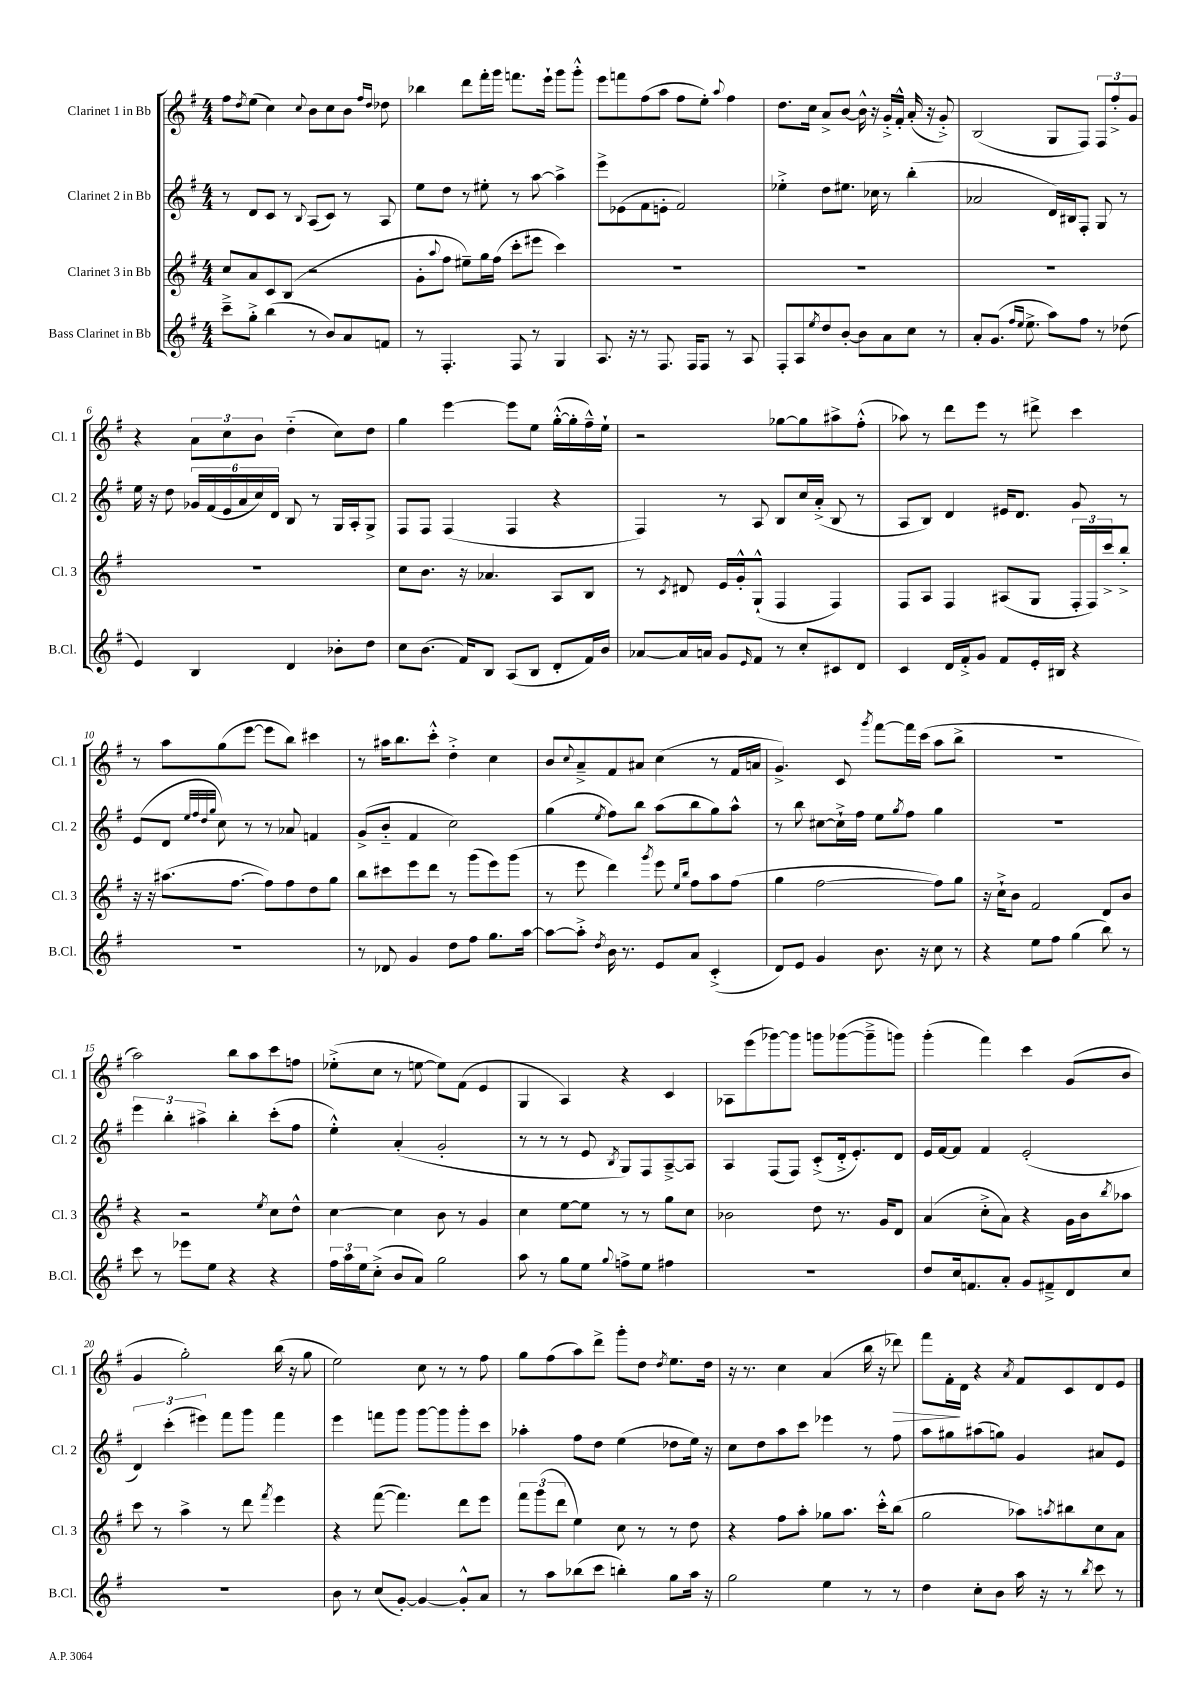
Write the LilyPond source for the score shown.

<<
\new StaffGroup <<
\new Staff = "s0" \with { instrumentName = "Clarinet 1 in Bb" shortInstrumentName = "Cl. 1" } {
    \clef treble \key g \major \numericTimeSignature \time 4/4
    fis''8 \acciaccatura { d''8 } e''8( c''4) \appoggiatura { c''8 } b'8 c''8 b'8 \grace { fis''16 d''16 } des''8 |
    bes''4 d'''8 fis'''16-. g'''16 f'''8. e'''16-! g'''8 g'''8-.-^ |
    e'''8 f'''8 fis''8( a''8 fis''8 e''8-.) \appoggiatura { a''8 } fis''4 |
    d''8. c''16 a'8-> b'8~ b'16-^ r16 g'16-.-> fis'16-.-^ a'16-.( r16 g'8-.->) |
    b2( g8 fis8) \tuplet 3/2 { fis8 fis''8-.-> g'8 } |
    r4 \tuplet 3/2 { a'8 c''8 b'8 } d''4-_( c''8) d''8 |
    g''4 e'''4~ e'''8 e''8 g''16~-.-^( g''16-. fis''16---^) e''16-! |
    r2 ges''8~ ges''8 ais''8-> fis''8-.-^( |
    aes''8) r8 d'''8 e'''8 r8 dis'''8-> c'''4 |
    r8 a''8 g''8( e'''8~ e'''8 b''8) cis'''4 |
    r8 ais''16 b''8. c'''8-.-^ d''4-.-> c''4 |
    b'8 \appoggiatura { c''8 } a'8---> fis'8 ais'8 c''4( r8 fis'16 a'16 |
    g'4.->) c'8 \acciaccatura { g'''8 } fis'''8~ fis'''16 c'''16( a''8 b''8-> |
    R1 |
    a''2) b''8 a''8 c'''8 f''8 |
    ees''8-.->( c''8 r8 e''8~ e''8) fis'8( e'4 |
    g4 a4) r4 c'4 |
    aes8 e'''8( ges'''8~) ges'''8 g'''8 ges'''8~( ges'''8---> g'''8) |
    g'''4-.( fis'''4) c'''4 g'8( b'8 |
    g'4 g''2-.) b''16( r16 g''8 |
    e''2) c''8 r8 r8 fis''8 |
    g''8 fis''8( a''8) d'''8-> g'''8-. d''8 \acciaccatura { d''8 } e''8. d''16 |
    r16 r8. c''4 a'4( b''16 r16 des'''8\>) |
    fis'''8 fis'16-.\! d'16 r4 \acciaccatura { a'8 } fis'8 c'8 d'8 e'8 \bar "|." |
}
\new Staff = "s1" \with { instrumentName = "Clarinet 2 in Bb" shortInstrumentName = "Cl. 2" } {
    \clef treble \key g \major \numericTimeSignature \time 4/4
    r8 d'8 c'8 r8 \appoggiatura { b8 } a8( c'8) r8 a8 |
    e''8 d''8 r8 eis''8-. r8 a''8~ a''4-> |
    e'''8-> ees'8( fis'8 e'8-. fis'2) |
    ees''4-.-> d''8 eis''8. ces''16 r8 b''4-.( |
    aes'2 d'16) bis16 fis8-. g8 r8 |
    e''16 r16 d''8 \tuplet 6/4 { ges'16 fis'16( e'16 a'16 c''16) d'16 } b8 r8 g16 a16-. g8-> |
    fis8 fis8 fis4( fis4 r4 |
    fis4) r8 a8 b8 c''16 a'16-.->( b8 r8 |
    a8 b8) d'4 eis'16 d'8. g'8 r8 |
    e'8( d'8 \grace { e''32 fis''32 d''32 g''32 } c''8) r8 r8 aes'8 f'4 |
    g'8->( b'8-_ fis'4 c''2) |
    g''4( \acciaccatura { e''8 } fis''8) b''8 a''8( b''8 g''8) a''8-^ |
    r8 b''8 cis''8~ cis''16-!-> fis''16 e''8 \acciaccatura { g''8 } fis''8 g''4 |
    R1 |
    \tuplet 3/2 { e'''4 b''4-. ais''4-> } b''4-. c'''8-.( fis''8 |
    e''4-.-^) a'4-.( g'2-. |
    r8 r8 r8 e'8 \acciaccatura { b8 } g8) fis8 a8~---> a8 |
    a4 fis8( fis8) c'8-.->( d'16-.-> e'8.-.) d'8 |
    e'16 fis'16~ fis'8 fis'4 e'2-.( |
    \tuplet 3/2 { d'4) c'''4-.( eis'''4) } fis'''8 g'''8 fis'''4 |
    e'''4 f'''8 g'''8 g'''8~ g'''8 g'''8-. c'''8 |
    aes''4-. fis''8 d''8 e''4( des''8 e''16) r16 |
    c''8 d''8 a''8 c'''8 ees'''4 r8 fis''8 |
    a''8 gis''8 ais''8( g''8) g'4 ais'8 e'8 \bar "|." |
}
\new Staff = "s2" \with { instrumentName = "Clarinet 3 in Bb" shortInstrumentName = "Cl. 3" } {
    \clef treble \key g \major \numericTimeSignature \time 4/4
    c''8 a'8 c'8 b8( r2 |
    g'8-. \appoggiatura { a''8 } fis''8 eis''8--) g''16 fis''16( c'''8-. eis'''8 c'''4) |
    R1 |
    R1 |
    R1 |
    R1 |
    c''8 b'8. r16 aes'4. a8 b8 |
    r8 \acciaccatura { c'8 } dis'8 e'16 g'16-.-^ g8-!-^( fis4 fis4) |
    fis8 a8 fis4 ais8( g8 \tuplet 3/2 { fis16-. fis16) c'''16-> } b''8-.-> |
    r16 r16 ais''8.( fis''8.~ fis''8) fis''8 d''8 g''8 |
    b''8 cis'''8 e'''8 d'''8 r8 g'''8( e'''8) g'''8( |
    r8 e'''8 d'''4) \acciaccatura { g'''8 } e'''8 \grace { e''16 b''16 } fis''8 a''8 fis''8( |
    g''4 fis''2~ fis''8) g''8 |
    r16 c''16-!-> b'8 fis'2 d'8 b'8 |
    r4 r2 \acciaccatura { e''8 } c''8 d''8-^ |
    c''4~ c''4 b'8 r8 g'4 |
    c''4 e''8~ e''8 r8 r8 g''8 c''8 |
    bes'2 d''8 r8. g'16 d'8 |
    a'4( c''8-.-> a'8) r4 g'16 b'16 \acciaccatura { b''8 } aes''8 |
    c'''8 r8 a''4-> r8 d'''8 \acciaccatura { fis'''8 } e'''4 |
    r4 fis'''8~( fis'''4.) d'''8 e'''8 |
    \tuplet 3/2 { fis'''8 g'''8( d'''8 } e''4) c''8 r8 r8 d''8 |
    r4 fis''8 a''8-. ges''8 a''8. c'''16-.-^ b''8( |
    g''2 aes''8) \acciaccatura { a''8 } bis''8 c''8 a'8 \bar "|." |
}
\new Staff = "s3" \with { instrumentName = "Bass Clarinet in Bb" shortInstrumentName = "B.Cl." } {
    \clef treble \key g \major \numericTimeSignature \time 4/4
    c'''8---> g''8-.-> b''4( r8 b'8) a'8 f'8 |
    r8 fis4.-. fis8 r8 g4 |
    a8. r16 r8 fis8. fis16 fis8 r8 a8 |
    fis8-. a8 \acciaccatura { e''8 } d''8 b'8~-. b'8 a'8 c''8 r8 |
    a'8-. g'8.( \grace { fis''16 e''16 } e''8.-> a''8) fis''8 r8 des''8( |
    e'4) b4 d'4 bes'8-. d''8 |
    c''8 b'8.( fis'16) b8 a8( b8 d'8-. fis'16) b'16 |
    aes'8~ aes'16 a'16 g'8 \grace { e'16 } fis'8 r8 c''8-. cis'8 d'8 |
    c'4 d'16 fis'16-.-> g'8 fis'8 e'16-. bis16 r4 |
    R1 |
    r8 des'8 g'4 d''8 fis''8 g''8. a''16~ |
    a''8~ a''8-.-> \acciaccatura { d''8 } b'16 r8. e'8 a'8 c'4-.->( |
    d'8) e'8 g'4 b'8. r16 c''8 r8 |
    r4 e''8 fis''8 g''4( b''8) r8 |
    c'''8 r8 ees'''8 e''8 r4 r4 |
    \tuplet 3/2 { fis''16 a''16 e''16 } c''8-.->( b'8 a'8) g''2 |
    a''8 r8 g''8 e''8 \appoggiatura { g''8 } f''8-> e''8 fis''4 |
    R1 |
    d''8 c''16 f'8. a'8-. g'8 fis'8---> d'8 c''8 |
    R1 |
    b'8 r8 c''8( g'8~-.) g'4~ g'8-.-^ a'8 |
    r8 a''8 bes''8( c'''8 b''4-.) g''8 a''16 r16 |
    g''2 e''4 r8 r8 |
    d''4 c''8-. b'8 a''16 r16 r8 \acciaccatura { b''8 } c'''8 r8 \bar "|." |
}
>>
>>
